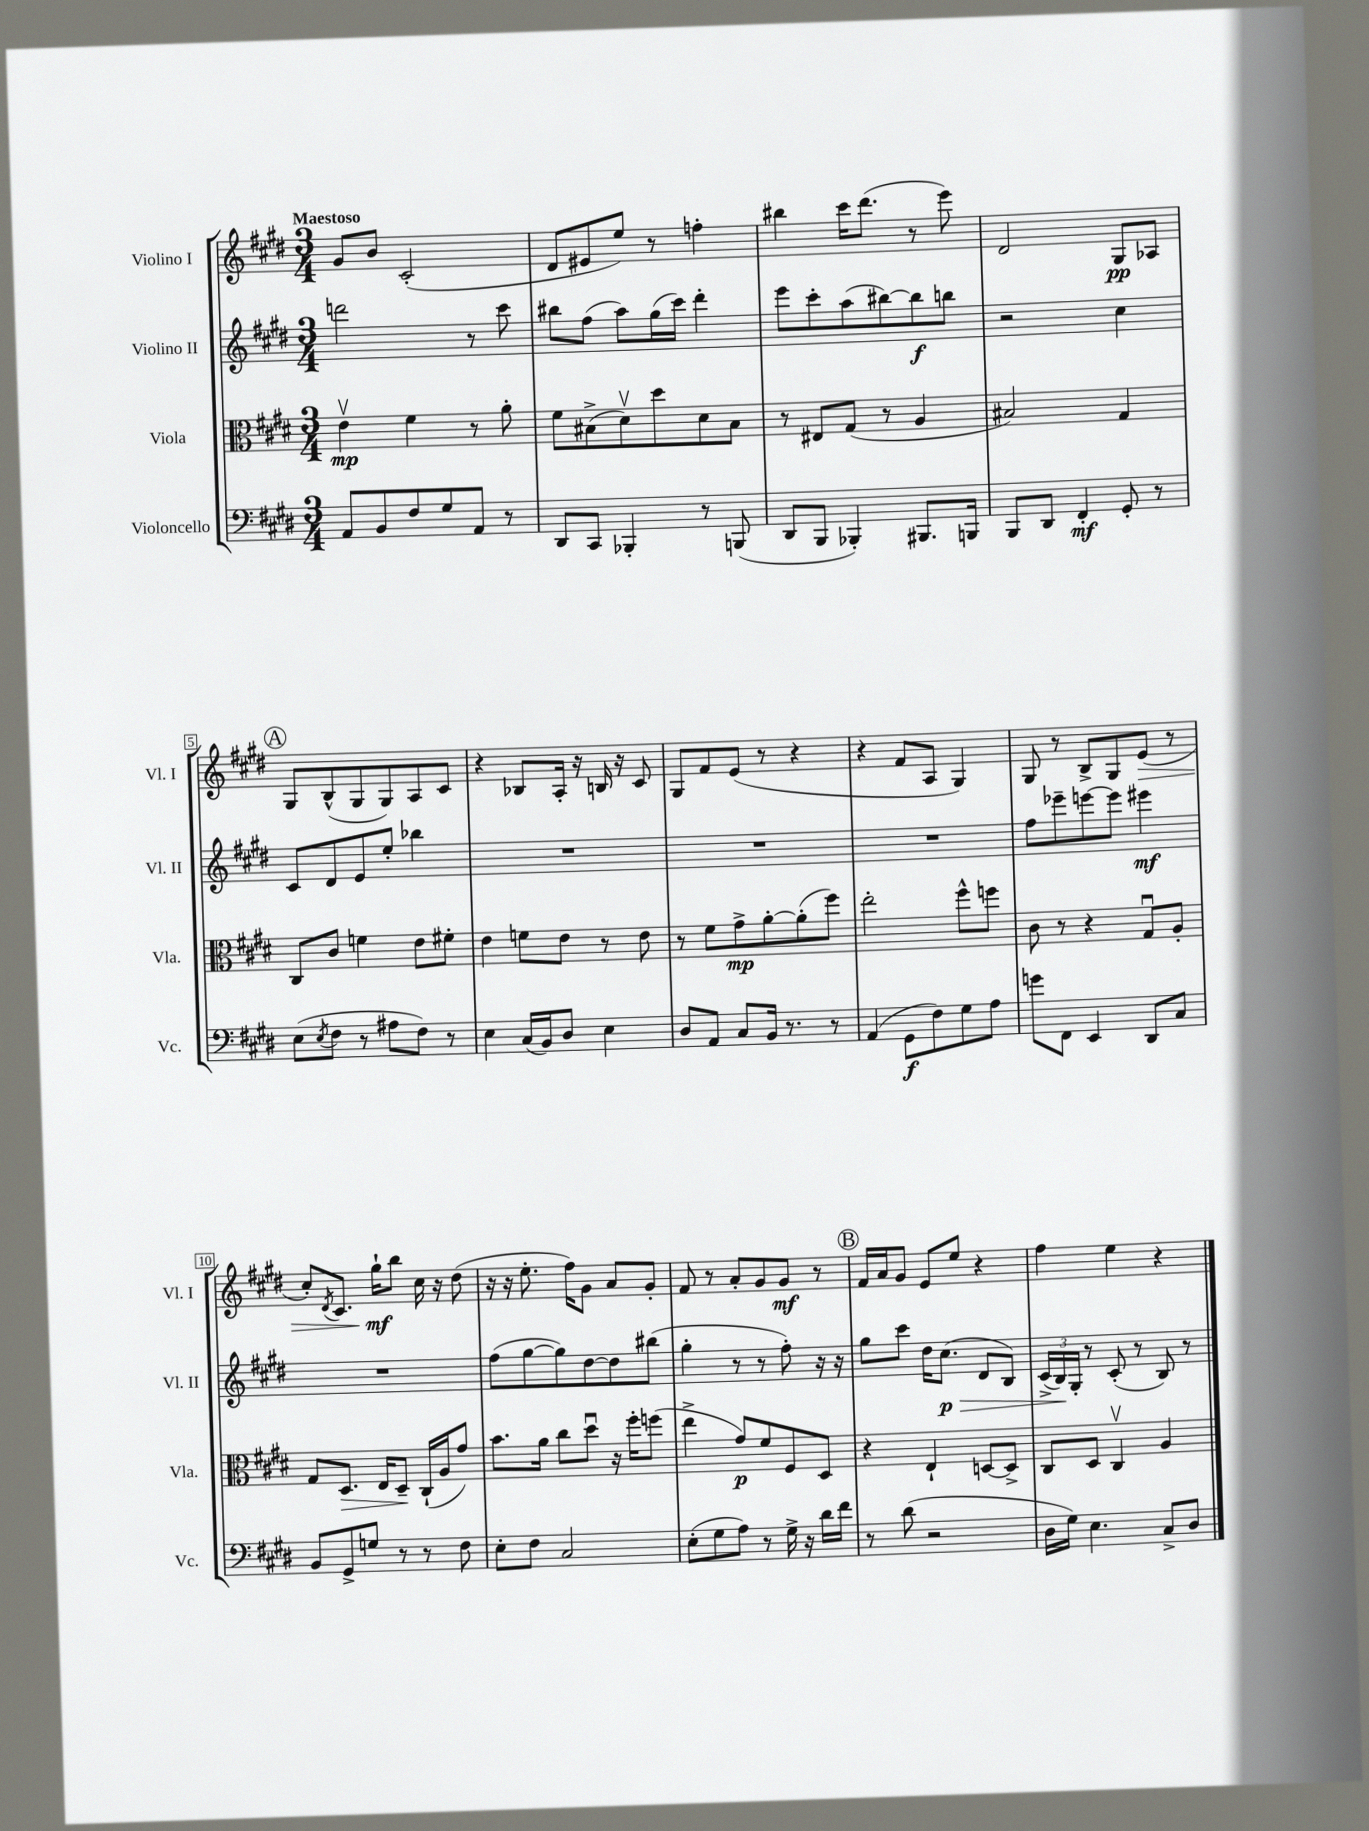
<<
\new StaffGroup <<
\new Staff = "s0" \with { instrumentName = "Violino I" shortInstrumentName = "Vl. I" } {
    \clef treble \key e \major \numericTimeSignature \time 3/4 \tempo "Maestoso"
    gis'8 b'8 cis'2-.( |
    dis'8 eis'8 e''8) r8 f''4-. |
    bis''4 cis'''16 dis'''8.( r8 e'''8) |
    dis'2 gis8\pp aes8 |
    \mark \markup { \circle "A" } gis8 b8-^( gis8 gis8) a8 cis'8 |
    r4 bes8 a16-. r16 b16 r16 cis'8 |
    gis8 fis'8 e'8( r8 r4 |
    r4 fis'8 a8 gis4) |
    gis8 r8 b8-> gis8 e'8\>( r8 |
    cis''8-.) \acciaccatura { dis'8 } cis'8. gis''16-!\mf\! b''8 cis''16 r16 dis''8( |
    r16 r16 e''8.-. fis''16) gis'8 a'8 gis'8-. |
    fis'8 r8 a'8-. gis'8 gis'8\mf r8 |
    \mark \markup { \circle "B" } fis'16 a'16 gis'8 e'8 e''8 r4 |
    fis''4 e''4 r4 \bar "|." |
}
\new Staff = "s1" \with { instrumentName = "Violino II" shortInstrumentName = "Vl. II" } {
    \clef treble \key e \major \numericTimeSignature \time 3/4
    d'''2 r8 cis'''8 |
    bis''8 fis''8( a''8) gis''16( cis'''16) dis'''4-. |
    e'''8 cis'''8-. a''8( bis''8~) bis''8\f b''8 |
    r2 cis''4 |
    \mark \markup { \circle "A" } cis'8 dis'8 e'8 e''8-. bes''4 |
    R2. |
    R2. |
    R2. |
    fis''8 ees'''8-- e'''8~ e'''8 eis'''4\mf |
    R2. |
    fis''8( gis''8~ gis''8) dis''8~ dis''8 bis''8( |
    gis''4-. r8 r8 fis''8-.) r16 r16 |
    \mark \markup { \circle "B" } gis''8 cis'''8 dis''16 cis''8.\p\>( dis'8 b8) |
    \tuplet 3/2 { cis'16->( b16\!) gis16-. } r8 cis'8-.( r8 b8) r8 \bar "|." |
}
\new Staff = "s2" \with { instrumentName = "Viola" shortInstrumentName = "Vla." } {
    \clef alto \key e \major \numericTimeSignature \time 3/4
    e'4\upbow\mp fis'4 r8 a'8-. |
    fis'8 bis8->( dis'8\upbow) dis''8 dis'8 bis8 |
    r8 eis8 gis8( r8 a4 |
    bis2) gis4 |
    \mark \markup { \circle "A" } cis8 cis'8 f'4 e'8 fis'8-. |
    e'4 f'8 e'8 r8 e'8 |
    r8 fis'8 gis'8->\mp a'8~-. a'8-.( fis''8) |
    e''2-. fis''8-^ f''8 |
    cis'8 r8 r4 gis8\downbow a8-. |
    gis8 dis8.\> e16 dis8--\! cis16-!( a16 gis'8) |
    b'8. a'16 cis''8 dis''8\downbow r16 fis''16-. f''8( |
    e''4-> gis'8\p) fis'8 fis8 dis8 |
    \mark \markup { \circle "B" } r4 e4-! d8~ d8-> |
    cis8 dis8 cis4\upbow a4 \bar "|." |
}
\new Staff = "s3" \with { instrumentName = "Violoncello" shortInstrumentName = "Vc." } {
    \clef bass \key e \major \numericTimeSignature \time 3/4
    a,8 b,8 fis8 gis8 a,8 r8 |
    dis,8 cis,8 bes,,4-. r8 b,,8( |
    dis,8 b,,8 bes,,4-.) bis,,8. b,,16 |
    b,,8 dis,8 fis,4-.\mf gis,8-. r8 |
    \mark \markup { \circle "A" } e8( \acciaccatura { e8 } fis8 r8 ais8 fis8) r8 |
    e4 cis16( b,16) dis8 e4 |
    dis8 a,8 cis8 b,16 r8. r8 |
    a,4( gis,8\f fis8) gis8 a8 |
    g'8 fis,8 e,4 dis,8 cis8 |
    b,8 gis,8-> g8 r8 r8 fis8 |
    e8-. fis8 cis2 |
    e8-.( gis8 a8) r8 gis16-> r16 dis'16 fis'16 |
    \mark \markup { \circle "B" } r8 dis'8( r2 |
    dis16 gis16) e4. cis8-> dis8 \bar "|." |
}
>>
>>
\layout { \context { \Score \override BarNumber.stencil = #(make-stencil-boxer 0.1 0.3 ly:text-interface::print) } }
